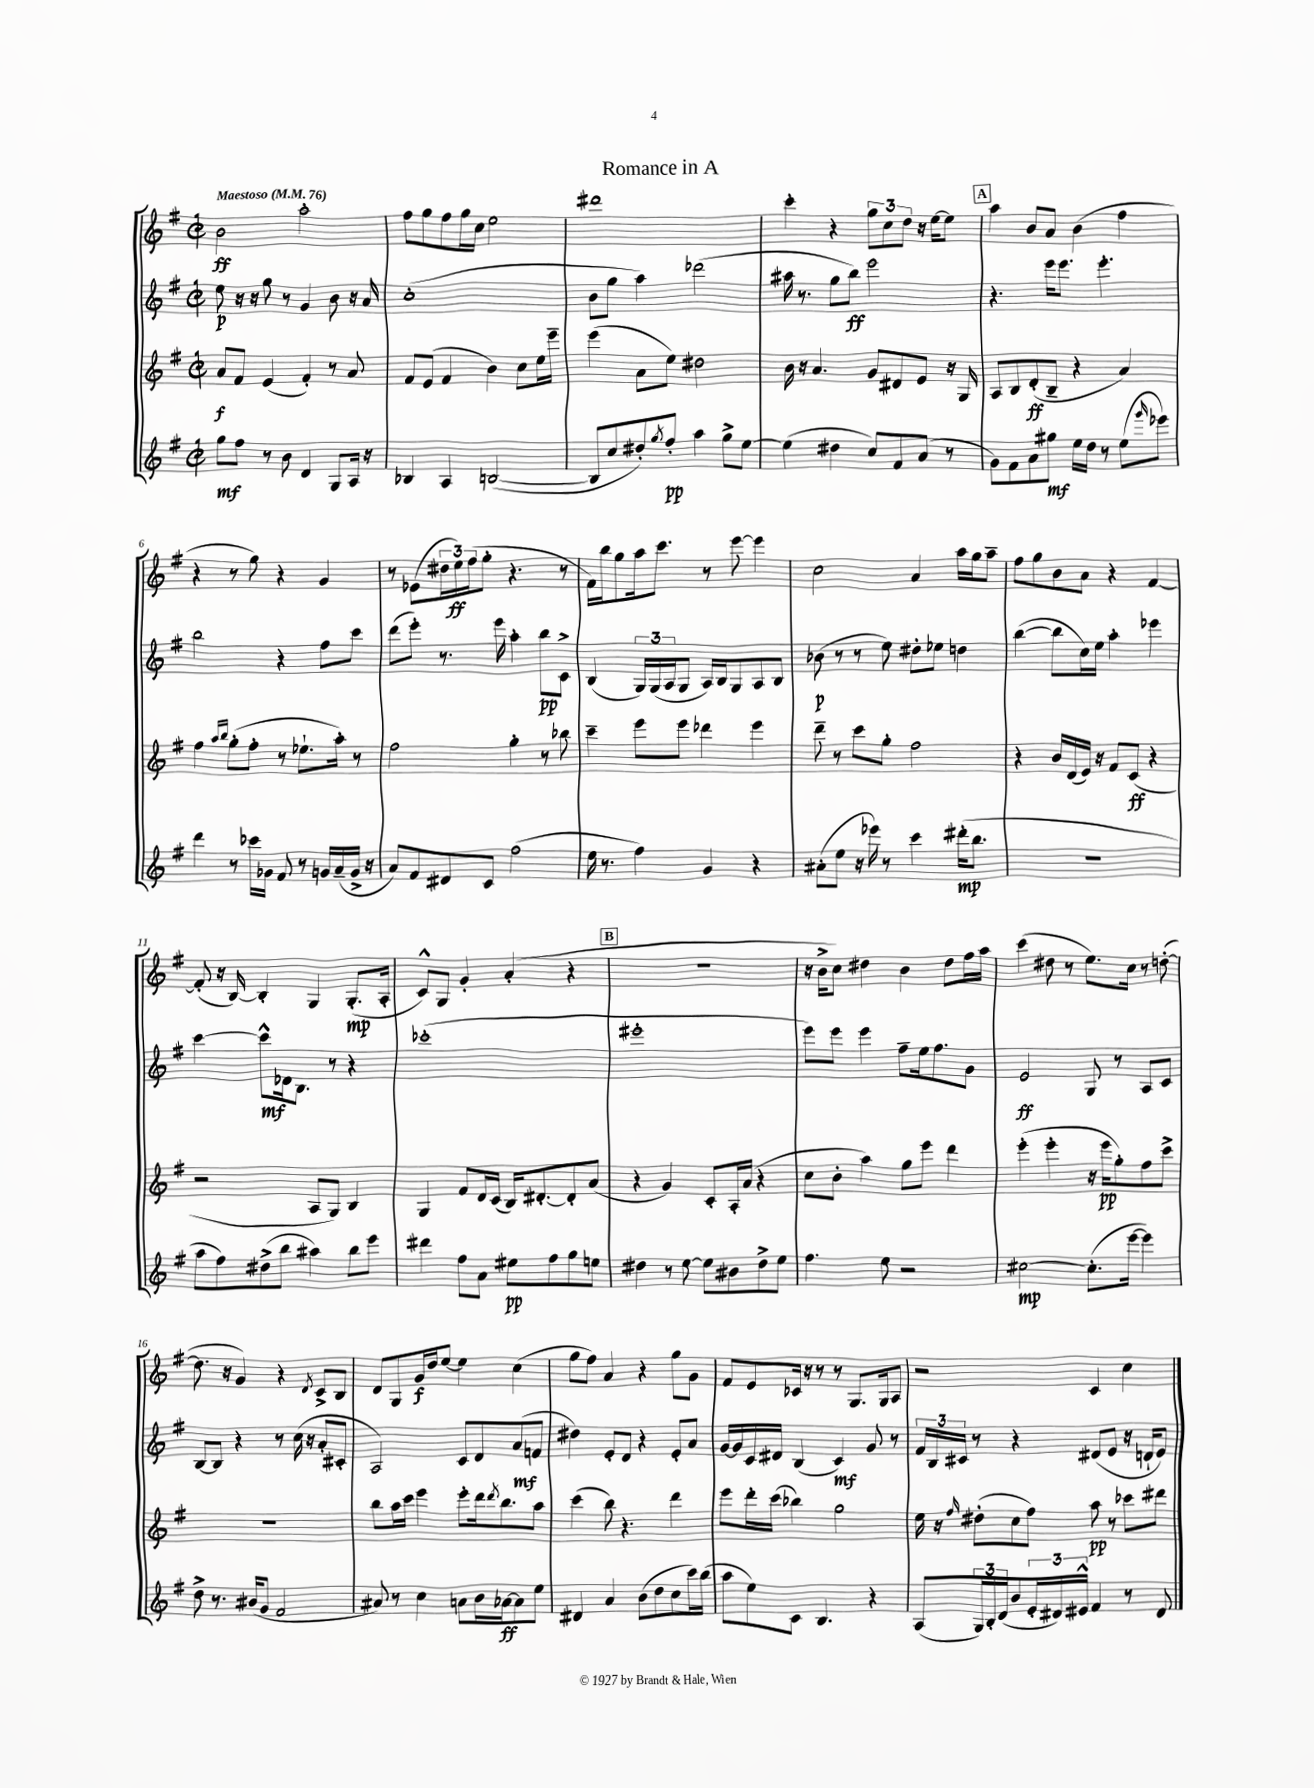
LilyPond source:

\header { title = "Romance in A" }
<<
\new StaffGroup <<
\new Staff = "s0" {
    \clef treble \key g \major \defaultTimeSignature \time 2/2 \tempo "Maestoso" 4 = 76
    b'2\ff a''2-. |
    fis''8 g''8 fis''8 g''16 c''16 e''2 |
    dis'''1 |
    c'''4-. r4 \tuplet 3/2 { g''8 c''8 d''8 } r16 e''16~ e''8 |
    \mark \markup { \box "A" } a''4 b'8 a'8 b'4( fis''4 |
    r4 r8 g''8) r4 g'4 |
    r8 ees'8( \tuplet 3/2 { dis''16 e''16\ff) fis''16( } g''8-. r4. r8 |
    fis'16) b''16 g''8 a''16 c'''8. r8 e'''8~ e'''4 |
    c''2 a'4 a''16 g''16 a''8-- |
    fis''8 g''8 b'8 a'8 r4 fis'4~ |
    fis'8-.( r16 b16~) b4-. g4 g8.-.\mp( a16-. |
    c'8-^) g8 g'4-. a'4-.( r4 |
    \mark \markup { \box "B" } R1 |
    r16 b'16-> c''8) dis''4 b'4 dis''8 fis''16 a''16 |
    c'''4( dis''8 r8 e''8.) c''16 r8 d''8~-.( |
    d''8. r16 g'4) r4 \acciaccatura { d'8 } c'8-> b8 |
    d'8 g8 g'16\f d''16 e''8~ e''4 c''4( |
    g''8 fis''8) a'4 r4 g''8 g'8 |
    fis'8 e'8 ces'16 r16 r8 r8 g8. g16 a8 |
    r2 c'4 c''4 \bar "|." |
}
\new Staff = "s1" {
    \clef treble \key g \major \defaultTimeSignature \time 2/2
    e''8\p r16 r16 g''8 r8 g'4 b'8 r16 a'16 |
    c''1-.( |
    b'8 g''8 a''4) des'''2( |
    ais''16 r8. g''8 b''8\ff) e'''2 |
    \mark \markup { \box "A" } r4. e'''16 e'''8. e'''4.-. |
    b''2 r4 fis''8 c'''8 |
    d'''8( e'''8-.) r8. e'''16 a''4-. b''8\pp c'8-> |
    b4( \tuplet 3/2 { g16) g16( a16 } g8 a16) b16 g8 a8 b8 |
    bes'8\p( r8 r8 e''8) dis''8-. ees''8 d''4 |
    b''4~( b''8 c''16) e''16 a''4-. ees'''4 |
    c'''4~ c'''8-^\mf des'16 b8. r8 r4 |
    ces'''1-.( |
    \mark \markup { \box "B" } eis'''1-. |
    e'''8) e'''8 e'''4 fis''8-- e''16 fis''8. g'8 |
    e'2\ff g8 r8 a8 c'8 |
    b8~ b8 r4 r8 c''16( r16 a'8-. cis'8-. |
    a2) c'8 d'8 a'8\mf( f'8 |
    dis''4) e'8-. d'8 r4 e'8-. a'8 |
    g'16~ g'16 c'16 dis'16 b4( c'4\mf) g'8 r8 |
    \tuplet 3/2 { fis'16 b16 cis'16 } r8 r4 dis'8( e'8 r16 d'16-! e'8) \bar "|." |
}
\new Staff = "s2" {
    \clef treble \key g \major \defaultTimeSignature \time 2/2
    a'8\f fis'8 e'4( fis'4-.) r8 a'8 |
    fis'8 e'8( fis'4 b'4) c''8 e''16 e'''16-- |
    e'''4( a'8 e''8) dis''2 |
    b'16 r16 a'4. g'8 dis'8 e'8 r16 g16 |
    \mark \markup { \box "A" } a8 b8 d'8-.\ff( b8-- r4 a'4) |
    fis''4 \grace { a''16 b''16 } g''8-.( fis''8-. r8 ees''8.-! a''16-.) r8 |
    fis''2 g''4-. r8 bes''8 |
    c'''4-- e'''8 e'''8 des'''4 e'''4 |
    d'''8-- r8 c'''8 g''8-. fis''2 |
    r4 b'16 d'16( e'16) r16 fis'8 c'8\ff( r4 |
    r2 a8 g8) b4 |
    g4 fis'8 d'16 c'16( b16) dis'8.~-. dis'8-. a'8( |
    \mark \markup { \box "B" } r4 g'4) c'8-. a16-. a'16( r4 |
    c''8 b'8-. a''4) g''8 e'''8 d'''4 |
    e'''4-.( e'''4-. r16 e'''16\pp g''8-.) fis''8 c'''8-> |
    r1 |
    b''8 a''16 c'''16 e'''4 e'''8-. d'''16 \acciaccatura { d'''8 } b''8. a''8 |
    c'''4( b''8) r4. d'''4 |
    e'''8 d'''16-. c'''16( bes''4) g''2 |
    e''16 r16 \grace { fis''16 } dis''8-.( c''8 fis''8) a''8\pp r8 ces'''8 dis'''8 \bar "|." |
}
\new Staff = "s3" {
    \clef treble \key g \major \defaultTimeSignature \time 2/2
    g''8\mf fis''8 r8 b'8 d'4 g8 a16 r16 |
    bes4 a4 b2~( |
    b8 c''8 dis''8-.) \acciaccatura { g''8 } fis''8-.\pp a''4 g''8-> e''8~ |
    e''4( dis''4 c''8) fis'8 a'8( r8 |
    \mark \markup { \box "A" } g'8) fis'8 a'8 gis''8\mf e''16 d''16 r8 e''8( \grace { g'''16 } ees'''8) |
    d'''4 r8 ces'''16 ges'16 fis'8 r8 g'16 a'16--( g'16-> r16 |
    a'8) fis'8 dis'8 c'8 fis''2( |
    e''16 r8. fis''4) g'4 r4 |
    ais'8-.( e''8 r16 ees'''16) r8 c'''4 dis'''16-.\mp( b''8. |
    r1 |
    a''8 fis''8) dis''8->( b''8 ais''4) b''8 e'''8 |
    dis'''4 fis''8 a'8 eis''8\pp fis''8 g''8 e''8 |
    \mark \markup { \box "B" } dis''4 r8 e''8~ e''8 bis'8 dis''8-> e''8 |
    fis''4. e''8 r2 |
    cis''2~\mp cis''8.-.( e'''16~ e'''4) |
    d''8-> r8. bis'16( g'8 fis'2 |
    ais'8) r8 c''4 a'8 b'16 aes'16~\ff aes'8 e''8 |
    dis'4 a'4 b'8( d''8 c''8 c'''16) b''16( |
    a''8 e''8) c'8 b4. r4 |
    a8( \tuplet 3/2 { g16) b16-. d'16( } b'8 \tuplet 3/2 { e'16-. dis'16) eis'16-^ } fis'4 r8 dis'8 \bar "|." |
}
>>
>>
